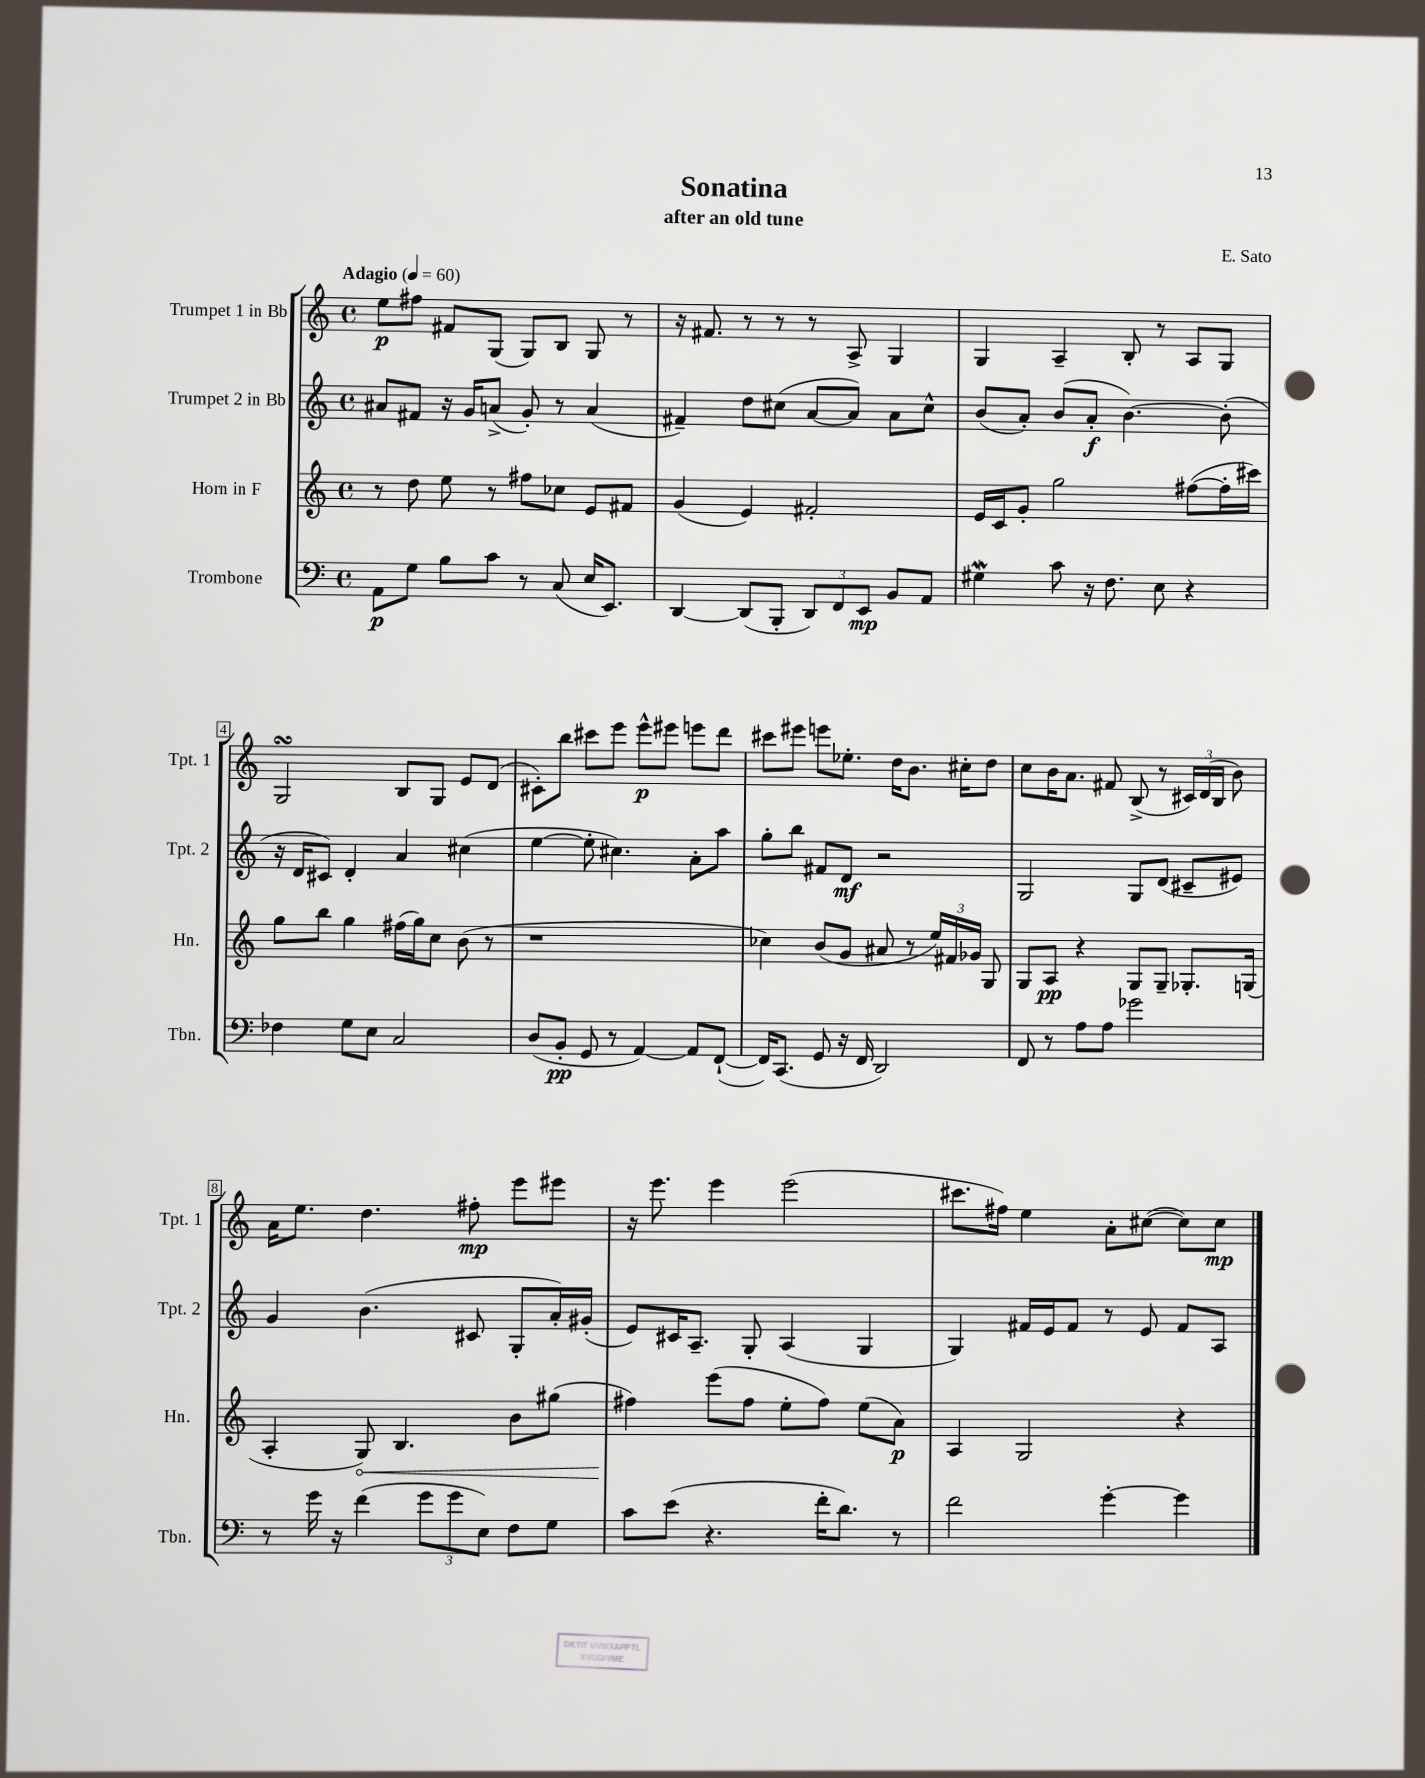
\header { title = "Sonatina" composer = "E. Sato" subtitle = "after an old tune" }
<<
\new StaffGroup <<
\new Staff = "s0" \with { instrumentName = "Trumpet 1 in Bb" shortInstrumentName = "Tpt. 1" } {
    \clef treble \key c \major \defaultTimeSignature \time 4/4 \tempo "Adagio" 4 = 60
    \autoBeamOff e''8[\p fis''8] fis'8[ g8]( g8[) b8] g8 r8 |
    r16 fis'8. r8 r8 r8 a8-> g4 |
    g4 a4-- b8-. r8 a8[ g8] |
    g2\turn b8[ g8] e'8[ d'8]( |
    cis'8[-.) b''8] cis'''8[ e'''8] e'''8[-^\p eis'''8] e'''8[ d'''8] |
    cis'''8[ eis'''8] e'''8[ ees''8.]-. d''16[ b'8.] cis''16[-. d''8] |
    c''8[ b'16 a'8.] fis'8 b8->( r8 \tuplet 3/2 { cis'16[) d'16( b16] } b'8) |
    a'16[ e''8.] d''4. fis''8-.\mp e'''8[ eis'''8] |
    r16 e'''8. e'''4 e'''2( |
    cis'''8.[ fis''16]) e''4 a'8[-. cis''8]~( cis''8[) cis''8]\mp \bar "|." |
}
\new Staff = "s1" \with { instrumentName = "Trumpet 2 in Bb" shortInstrumentName = "Tpt. 2" } {
    \clef treble \key c \major \defaultTimeSignature \time 4/4
    \autoBeamOff ais'8[ fis'8] r16 g'16[ a'8]->( g'8-.) r8 a'4( |
    fis'4--) d''8[ cis''8]( a'8[~ a'8]) a'8[ cis''8]-^ |
    b'8[( a'8]-.) b'8[( a'8]-.\f b'4.~) b'8-.( |
    r16 d'16[ cis'8]) d'4-. a'4 cis''4( |
    e''4~ e''8-. cis''4.) a'8[-. a''8] |
    g''8[-. b''8] fis'8[ d'8]\mf r2 |
    g2 g8[ d'8]( cis'8[-- eis'8]) |
    g'4 b'4.( cis'8 g8[-. a'16-.) gis'16]-.( |
    e'8[) cis'16 a8.]-- g8-. a4( g4 |
    g4) fis'16[ e'16 fis'8] r8 e'8 fis'8[ a8] \bar "|." |
}
\new Staff = "s2" \with { instrumentName = "Horn in F" shortInstrumentName = "Hn." } {
    \clef treble \key c \major \defaultTimeSignature \time 4/4
    \autoBeamOff r8 d''8 e''8 r8 fis''8[ ces''8] e'8[ fis'8] |
    g'4( e'4) fis'2-. |
    e'16[ c'16 g'8]-. g''2 fis''8[~( fis''16-. cis'''16]) |
    g''8[ b''8] g''4 fis''16[( g''16) c''8] b'8( r8 |
    r1 |
    ces''4) b'8[( g'8] ais'8 r8 \tuplet 3/2 { e''16[) fis'16 ges'16] } g8 |
    g8[ a8]\pp r4 g8[ g8]-- ges8.[-. g16]( |
    a4-. \once \override Hairpin.circled-tip = ##t g8\<) b4. b'8[ gis''8]( |
    fis''4\!) e'''8[( fis''8] e''8[-. fis''8]) e''8[( a'8]\p) |
    a4 g2 r4 \bar "|." |
}
\new Staff = "s3" \with { instrumentName = "Trombone" shortInstrumentName = "Tbn." } {
    \clef bass \key c \major \defaultTimeSignature \time 4/4
    \autoBeamOff a,8[\p g8] b8[ c'8] r8 c8( e16[ e,8.]) |
    d,4~ d,8[( b,,8]-. \tuplet 3/2 { d,8[) f,8 e,8]\mp } b,8[ a,8] |
    gis4\mordent c'8 r16 f8. e8 r4 |
    fes4 g8[ e8] c2 |
    d8[( b,8]-.\pp g,8 r8 a,4~) a,8[ f,8]~-!( |
    f,16[) c,8.]( g,8 r16 f,16 d,2) |
    f,8 r8 a8[ a8] ges'2 |
    r8 g'16 r16 f'4( \tuplet 3/2 { g'8[ g'8 e8]) } f8[ g8] |
    c'8[ e'8]( r4. f'16[-. d'8.]) r8 |
    f'2 g'4~-. g'4 \bar "|." |
}
>>
>>
\layout { \context { \Score \override BarNumber.stencil = #(make-stencil-boxer 0.1 0.3 ly:text-interface::print) } }
